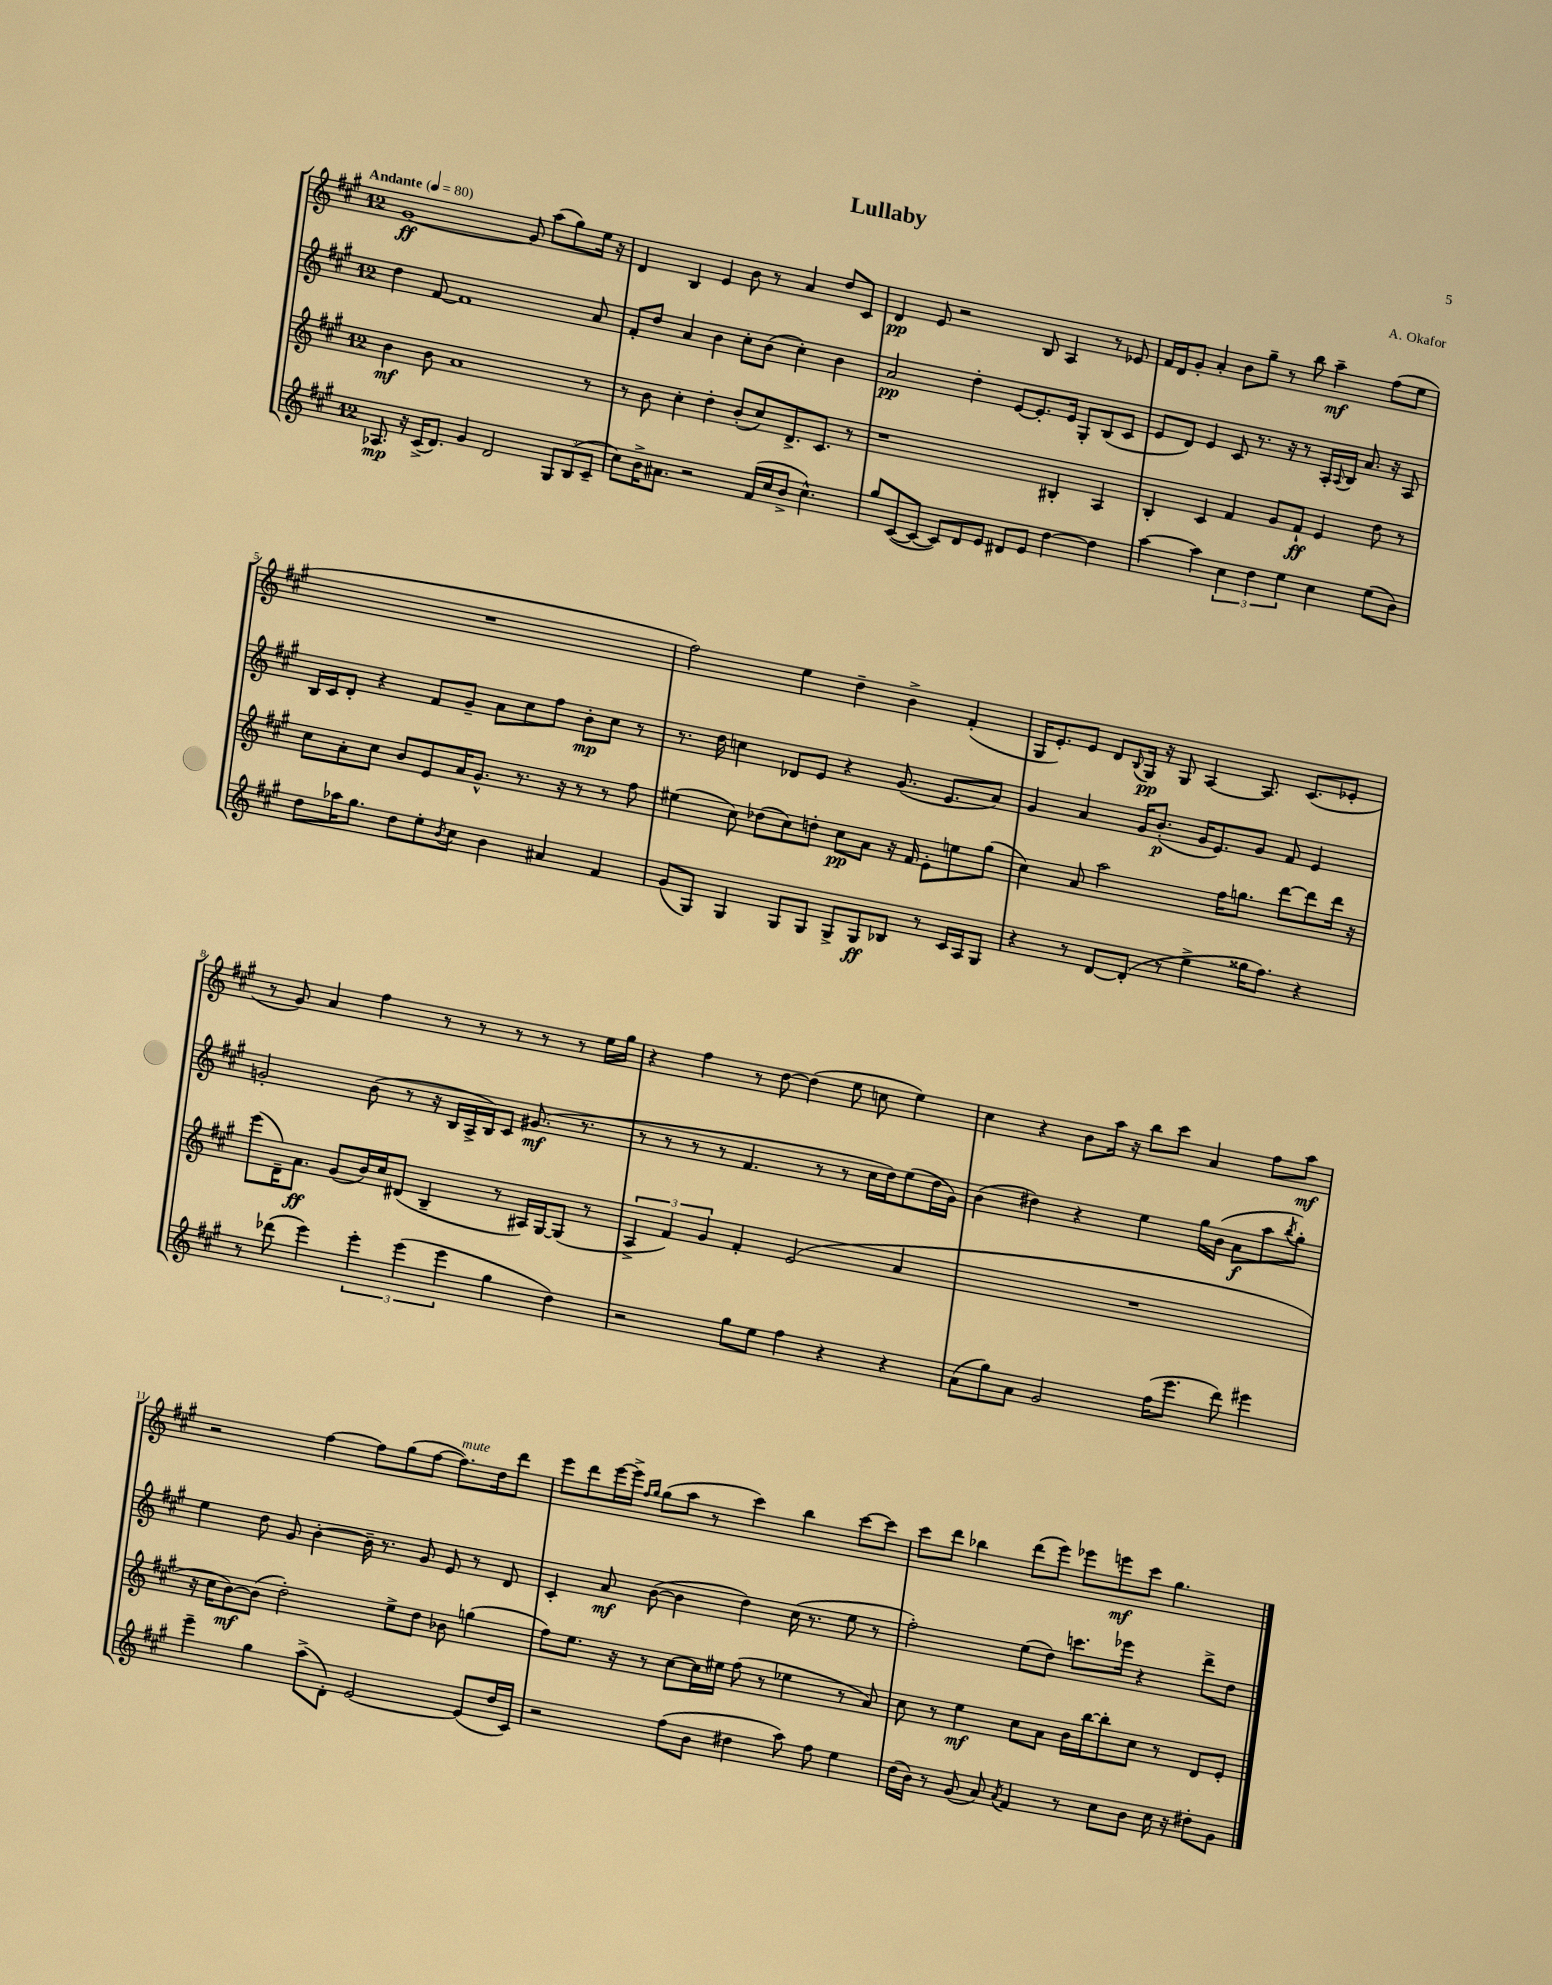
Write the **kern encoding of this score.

**kern	**kern	**kern	**kern
*staff4	*staff3	*staff2	*staff1
*clefG2	*clefG2	*clefG2	*clefG2
*k[f#c#g#]	*k[f#c#g#]	*k[f#c#g#]	*k[f#c#g#]
*M12/8	*M12/8	*M12/8	*M12/8
*MM80	*MM80	*MM80	*MM80
8.A-/	4b\	4dd\	[1g#
16r	.	.	.
(16c#^/LK	8b\	[8f#/	.
8.d/J)	.	.	.
.	1a	1f#]	.
4g#/	.	.	.
2d/	.	.	.
.	.	.	8g#/]
.	.	.	(8aa\L
12G#/L	.	.	8gg#\)
(12B/	.	.	.
.	8r	8a/	16ee\Jk
12c#~/J	.	.	.
.	.	.	16r
=	=	=	=
8cc#\L)	8r	8f#'/L	4d/
16b^\K	8b\	8dd/J	.
8.a#\J	.	.	.
.	4cc#'\	4a/	4B/
2r	.	.	.
.	4dd'\	4b\	4e/
.	(8b'/L	8cc#'\L	8b\
(16f#/LL	8cc#/)	(8b\J	8r
16cc#/J	.	.	.
8b^/J	8.d^/	4cc#'\)	4a/
4.cc#^^\)	.	.	.
.	8.c#/J	.	.
.	.	4b\	8dd/L
.	8r	.	8c#/J
=	=	=	=
8gg#/L	1r	2a/	4d/
([8c#/	.	.	.
8c#/_J	.	.	8e/
8c#/]L)	.	.	2r
8d/	.	4dd'\	.
8e/J	.	.	.
8d#/L	.	[8e/L	.
8e/J	.	8.e'/]	8B/
[4dd\	4B#'/	.	4A/
.	.	16e/Jk	.
.	.	8G#'/L	.
4dd\]	4A/	(8B/	8r
.	.	8c#/J	8e-/
=	=	=	=
[4aa\	4B'/	8e/L	16f#/LL
.	.	.	16d/J
.	.	8d/J)	8g#'/J
4aa\]	4c#/	4e/	4a'/
6cc#\	4f#/	8c#/	8b\L
.	.	8.r	8gg#~\J
6dd\	.	.	.
.	8g#/L	.	8r
.	.	16r	.
6ee\	.	.	.
.	8f#`/J	8r	8bb\
4cc#\	4e/	16A'/LL	4aa~\
.	.	8qqA/	.
.	.	16B/JJ	.
.	.	8.a/	.
(8ee\L	8dd\	.	(8ff#\L
.	.	16r	.
8b\J)	8r	8A/	8ee\J
=	=	=	=
8dd\L	8cc#\L	16B/LL	1.r
.	.	16c#/J	.
16aa-\K	8a'\	8d'/J	.
8.gg#\J	.	.	.
.	8cc#\J	4r	.
8dd\L	8b/L	.	.
8ee'\	8e/	8f#/L	.
8qb/	.	.	.
8cc#\J	16a/K	8g#~/J	.
.	8.g#^^/J	.	.
4b\	.	8a\L	.
.	8.r	8cc#\	.
4a#/	.	8ff#\J	.
.	16r	.	.
.	8r	8b'\L	.
4f#/	8r	8cc#\J	.
.	8ff#\	8r	.
=	=	=	=
(8g#/L	(4ee#\	8.r	2ff#\)
8G#/J)	.	.	.
.	.	16dd\	.
4G#/	8cc#\)	4cc\	.
.	(8dd-\L	.	.
8G#/L	8cc#\)	8d-/L	4ee\
8G#/J	8dd'\J	8e/J	.
8G#^/L	8cc#\L	4r	4dd~\
8G#/	8a\J	.	.
8B-/J	16r	(8.g#/	4b^\
.	16f#/	.	.
8r	8e'\L	.	.
.	.	8.e/L	.
16c#/LL	8ee\	.	(4f#'/
16A/J	.	.	.
8G#/J	(8gg#\J	8a/J)	.
=	=	=	=
4r	4cc#\)	4g#/	16G#/LK
.	.	.	8.e'/)
8r	8a/	4a/	8e/J
[8d/L	2aa\	.	8d/L
.	.	.	8qqB/
(8d'/]J	.	16g#/LK	16G#/Jk
.	.	(8.b'/J	16r
8r	.	.	8G#/
4ee^\	.	16g#/LK	[4A/
.	.	8.e/)	.
.	16ff#\LK	.	.
.	8.gg\J	.	.
16gg##\LK	.	8g#/J	8.A/]
8.ff#\J)	.	.	.
.	[8ddd\L	8f#/	.
.	.	.	(8.c#/L
4r	8ddd\]	4e/	.
.	16ddd\Jk	.	8e-'/J
.	16r	.	.
=	=	=	=
8r	(8eee\L	2g'/	8r
(8ddd-\	16d~\K)	.	8g#/)
.	8.a\J	.	.
4eee\)	.	.	4a/
.	(8g#/L	.	.
6eee'\	16b/L)	(8b\	4ff#\
.	16cc#/J	.	.
.	(8d#/J	8r	.
(6eee\	.	.	.
.	4B~/	16r	8r
.	.	16B/LL	.
6eee\	.	.	.
.	.	16A^/	8r
.	.	16B/J)	.
4gg#\	8r	8c#/J	8r
.	16A#/LL)	(8.g#/	8r
.	[16G#/J	.	.
4dd\)	(8G#/]J	.	8r
.	.	8.r	.
.	8r	.	16ee\LL
.	.	.	16gg#\JJ
=	=	=	=
2r	6A^/	8r	4r
.	.	8r	.
.	6f#/)	.	.
.	.	8r	4ff#\
.	6g#/	.	.
.	.	8r	.
8gg#\L	4f#'/	4.f#/	8r
8ee\J	.	.	[8dd\
4ff#\	(2e/	.	(4dd\]
.	.	8r	.
4r	.	8r	8ee\
.	.	16cc#\LL	8cc\
.	.	16dd\J)	.
4r	4a/	(8ee\	4ee\)
.	.	16dd\L	.
.	.	16g#\JJ)	.
=	=	=	=
(8a\L	1.r	(4b\	4cc#\
8gg#\)	.	.	.
8a\J	.	4dd#\)	4r
2g#/	.	.	.
.	.	4r	8b\L
.	.	.	16aa\Jk
.	.	.	16r
.	.	4ee\	8bb\L
(16ff#\LK	.	.	8ccc#\J
8.eee\J	.	.	.
.	.	16gg#\LL	4a/
.	.	(16b\JJ	.
8ddd\)	.	8a\L	.
4eee#\	.	8aa\	8ff#\L
.	.	8qbb/	.
.	.	8gg#'\J)	8aa\J
=	=	=	=
4eee~\	16r	4ee\	2r
.	16cc#\LK	.	.
.	[8b\)	.	.
4gg#\	(8b\]J	8dd\	.
.	2dd'\)	8g#/	.
(8aa^\L	.	[4b'\	[4ff#\
8d'\J)	.	.	.
[2e/	.	16b~\]	8ff#\]L
.	.	8.r	.
.	8ee^\L	.	(8gg#\
.	8dd\J	8g#/	[8ff#\J
.	8b-\	8e/	8.ff#\]L)
(8e/]L	(4gg\	8r	.
.	.	.	16dd\k
16dd/L	.	8d/	8ddd\J
16c#/JJ)	.	.	.
=	=	=	=
2r	8ff#\L)	4c#'/	8eee\L
.	8.ee\J	.	8ddd\
.	.	8a/	[16eee\L
.	16r	.	16eee^\]JJ
.	.	.	16qqff#/LL
.	.	.	16qqgg#/JJ
.	8r	([8b\	(8gg#\L
(8ff#\L	[8cc#\L	4b\]	8aa\J
8b\J	16cc#\]L	.	8r
.	16ee#\JJ	.	.
4dd#\	(8ff#\	4dd\)	4ccc#\)
.	8r	.	.
8aa\)	4ee-\	(16cc#\	4bb\
.	.	8.r	.
8ff#\	.	.	.
4ee\	8r	8ee\	[8ccc#\L
.	8a/)	8r	8ccc#\]J
=	=	=	=
(16dd\LL	8cc#\	2ff#'\)	8ccc#\L
16b\JJ)	.	.	.
8r	8r	.	8ddd\J
(8g#/	4ee\	.	4bb-\
8a/)	.	.	.
8qa/	.	.	.
4f#/	8cc#\L	(8ee\L	(8ddd\L
.	8a\J	8dd\J)	8eee\J)
8r	16b\LL	8.ccc\L	8eee-\L
.	[16bb\J	.	.
8cc#\L	8bb'\]	.	8eee\
.	.	16eee-\Jk	.
8b\J	8cc#\J	4r	8ccc#\J
16cc#\	8r	.	4.gg#\
16r	.	.	.
8dd#'\L	8d/L	8ddd^\L	.
8g#\J	8e'/J	8dd\J	.
==	==	==	==
*-	*-	*-	*-
